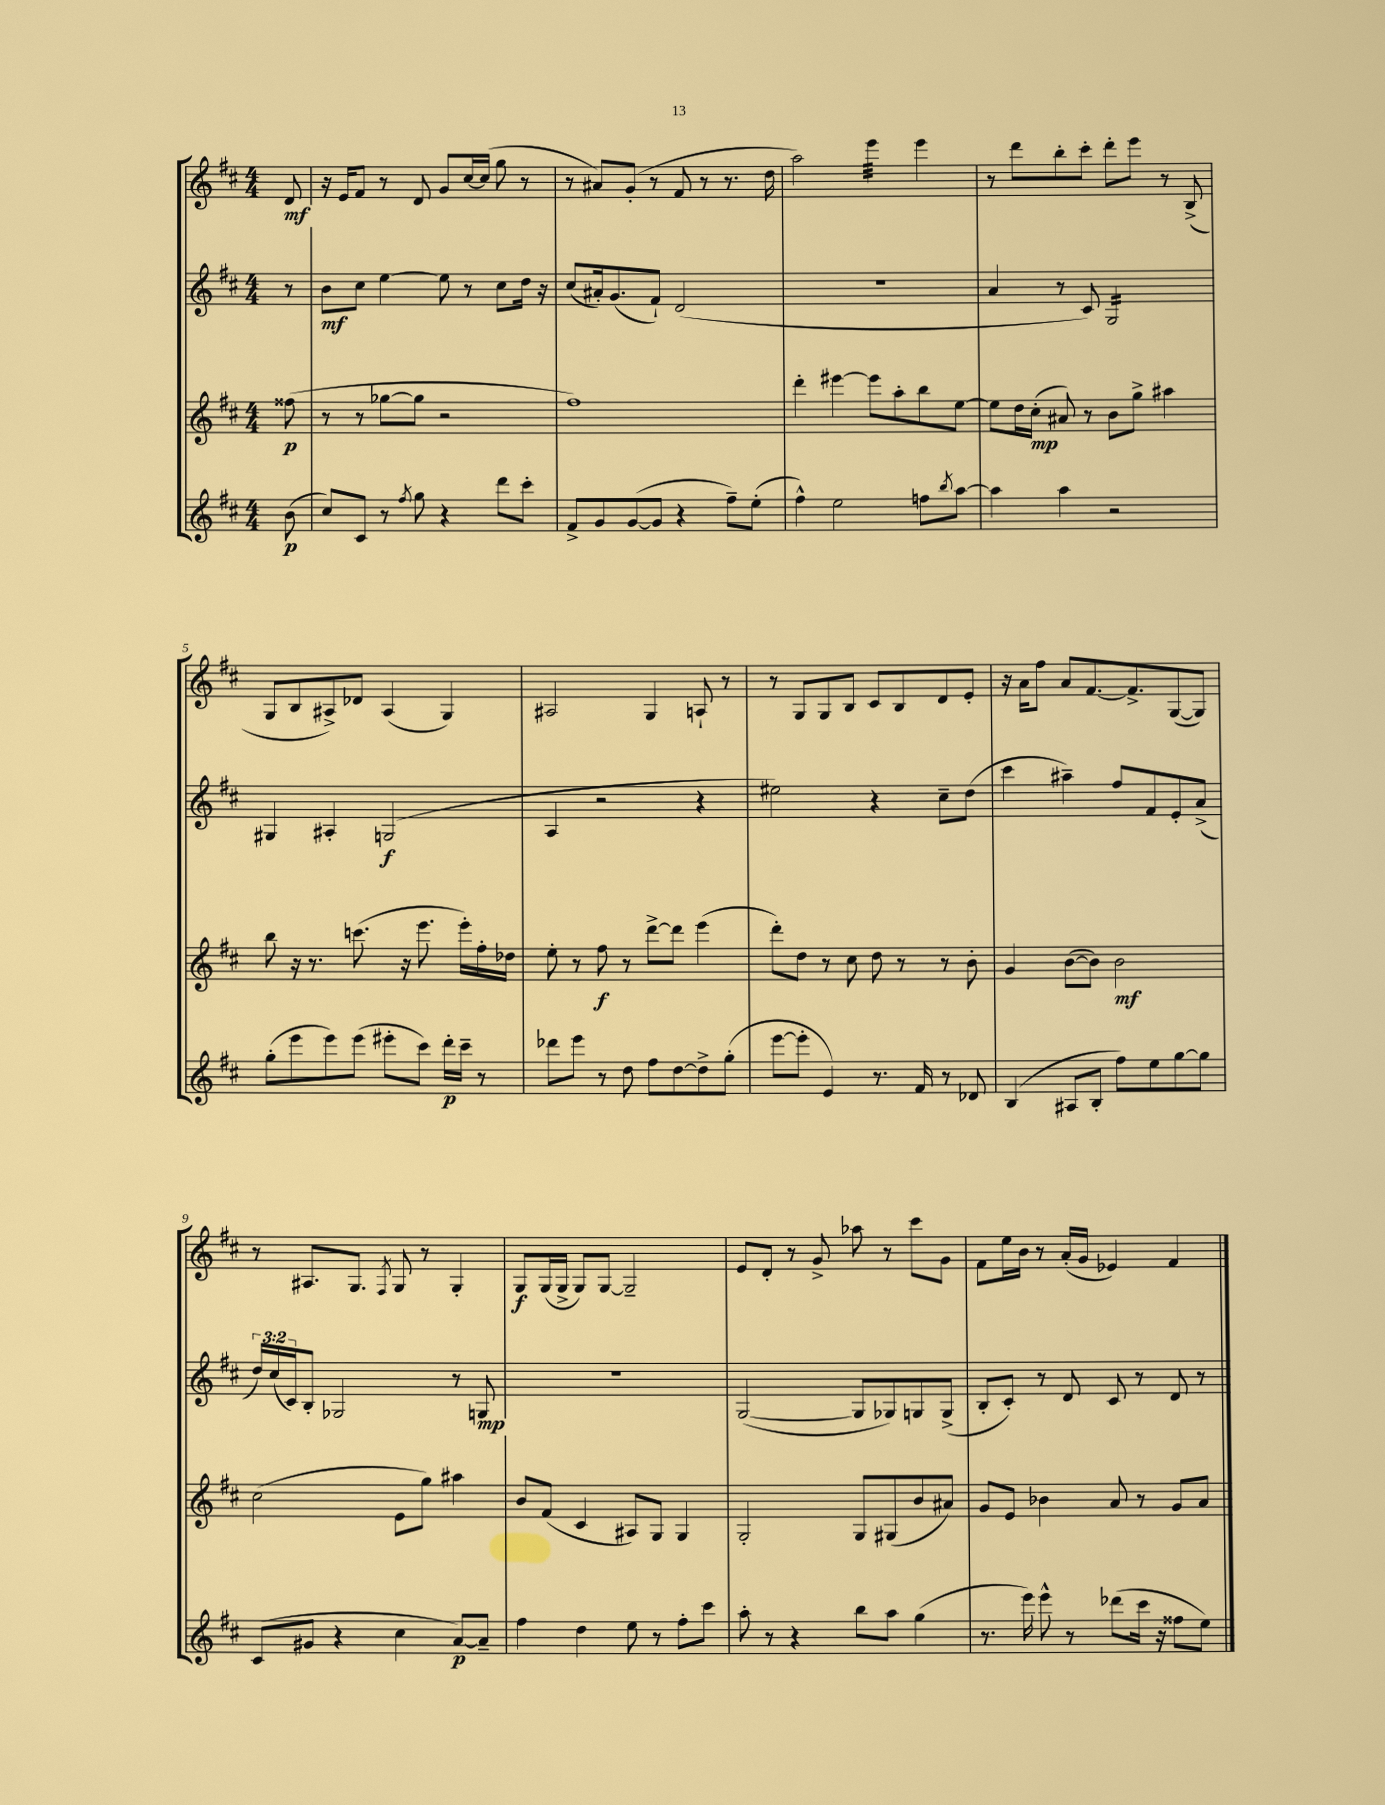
<<
\new StaffGroup <<
\new Staff = "s0" {
    \clef treble \key d \major \numericTimeSignature \time 4/4 \partial 8
    d'8\mf |
    r16 e'16 fis'8 r8 d'8 g'8 cis''16~ cis''16( g''8 r8 |
    r8 ais'8) g'8-.( r8 fis'8 r8 r8. d''16 |
    a''2) e'''4:32 e'''4 |
    r8 d'''8 b''8-. cis'''8-. d'''8-. e'''8 r8 b8->( |
    g8 b8 ais8->) des'8 ais4( g4) |
    ais2 g4 a8-! r8 |
    r8 g8 g8 b8 cis'8 b8 d'8 e'8-. |
    r16 a'16 fis''8 a'8 fis'8.~ fis'8.-> g8~( g8) |
    r8 ais8. g8. \acciaccatura { fis8 } g8 r8 g4-. |
    g8\f g16( g16-> g8) g8~ g2-- |
    e'8 d'8-. r8 g'8-> aes''8 r8 cis'''8 g'8 |
    fis'8 e''16 b'16 r8 a'16-.( g'16 ees'4) fis'4 \bar "|." |
}
\new Staff = "s1" {
    \clef treble \key d \major \numericTimeSignature \time 4/4 \override Staff.TupletNumber.text = #tuplet-number::calc-fraction-text \partial 8
    r8 |
    b'8\mf cis''8 e''4~ e''8 r8 cis''8 d''16 r16 |
    cis''8( ais'16-.) g'8.( fis'8-!) d'2( |
    R1 |
    a'4 r8 cis'8) g2:16 |
    gis4 ais4-. g2\f( |
    a4 r2 r4 |
    eis''2) r4 cis''8-- d''8( |
    cis'''4 ais''4--) fis''8 fis'8 e'8-. a'8->( |
    \tuplet 3/2 { d''16) cis''16( cis'16) } b8-. ges2 r8 g8\mp |
    r1 |
    g2~( g8 ges8) g8 g8->( |
    b8-. cis'8-.) r8 d'8 cis'8 r8 d'8 r8 \bar "|." |
}
\new Staff = "s2" {
    \clef treble \key d \major \numericTimeSignature \time 4/4 \partial 8
    fisis''8\p( |
    r8 r8 ges''8~ ges''8 r2 |
    fis''1) |
    d'''4-. eis'''4~ eis'''8 a''8-. b''8 e''8~ |
    e''8 d''16 cis''16-.\mp( ais'8) r8 b'8 g''8-> ais''4 |
    b''8 r16 r8. c'''8.( r16 e'''8. e'''16-.) fis''16-. des''16 |
    e''8-. r8 fis''8\f r8 d'''8~-> d'''8 e'''4( |
    d'''8-.) d''8 r8 cis''8 d''8 r8 r8 b'8-. |
    g'4 b'8~( b'8) b'2\mf |
    cis''2( e'8 g''8) ais''4 |
    b'8 fis'8( cis'4 ais8) g8 g4 |
    g2-. g8 gis8( b'8 ais'8) |
    g'8 e'8 bes'4 a'8 r8 g'8 a'8 \bar "|." |
}
\new Staff = "s3" {
    \clef treble \key d \major \numericTimeSignature \time 4/4 \partial 8
    b'8\p( |
    cis''8) cis'8 r8 \acciaccatura { fis''8 } g''8 r4 d'''8 cis'''8-. |
    fis'8-> g'8 g'8~( g'8 r4 fis''8--) e''8-.( |
    fis''4-^) e''2 f''8 \acciaccatura { b''8 } a''8~ |
    a''4 a''4 r2 |
    g''8-.( e'''8 e'''8) e'''8( eis'''8-. cis'''8) d'''16-.\p cis'''16-- r8 |
    des'''8 e'''8 r8 d''8 fis''8 d''8~ d''8-> g''8-.( |
    e'''8~ e'''8-. e'4) r8. fis'16 r8 des'8 |
    b4( ais8 b8-. fis''8) e''8 g''8~ g''8 |
    cis'8( gis'8 r4 cis''4 a'8~\p) a'8-- |
    fis''4 d''4 e''8 r8 fis''8-. cis'''8 |
    a''8-. r8 r4 b''8 a''8 g''4( |
    r8. e'''16) e'''8-^ r8 des'''8( cis'''16 r16 fisis''8 e''8) \bar "|." |
}
>>
>>
